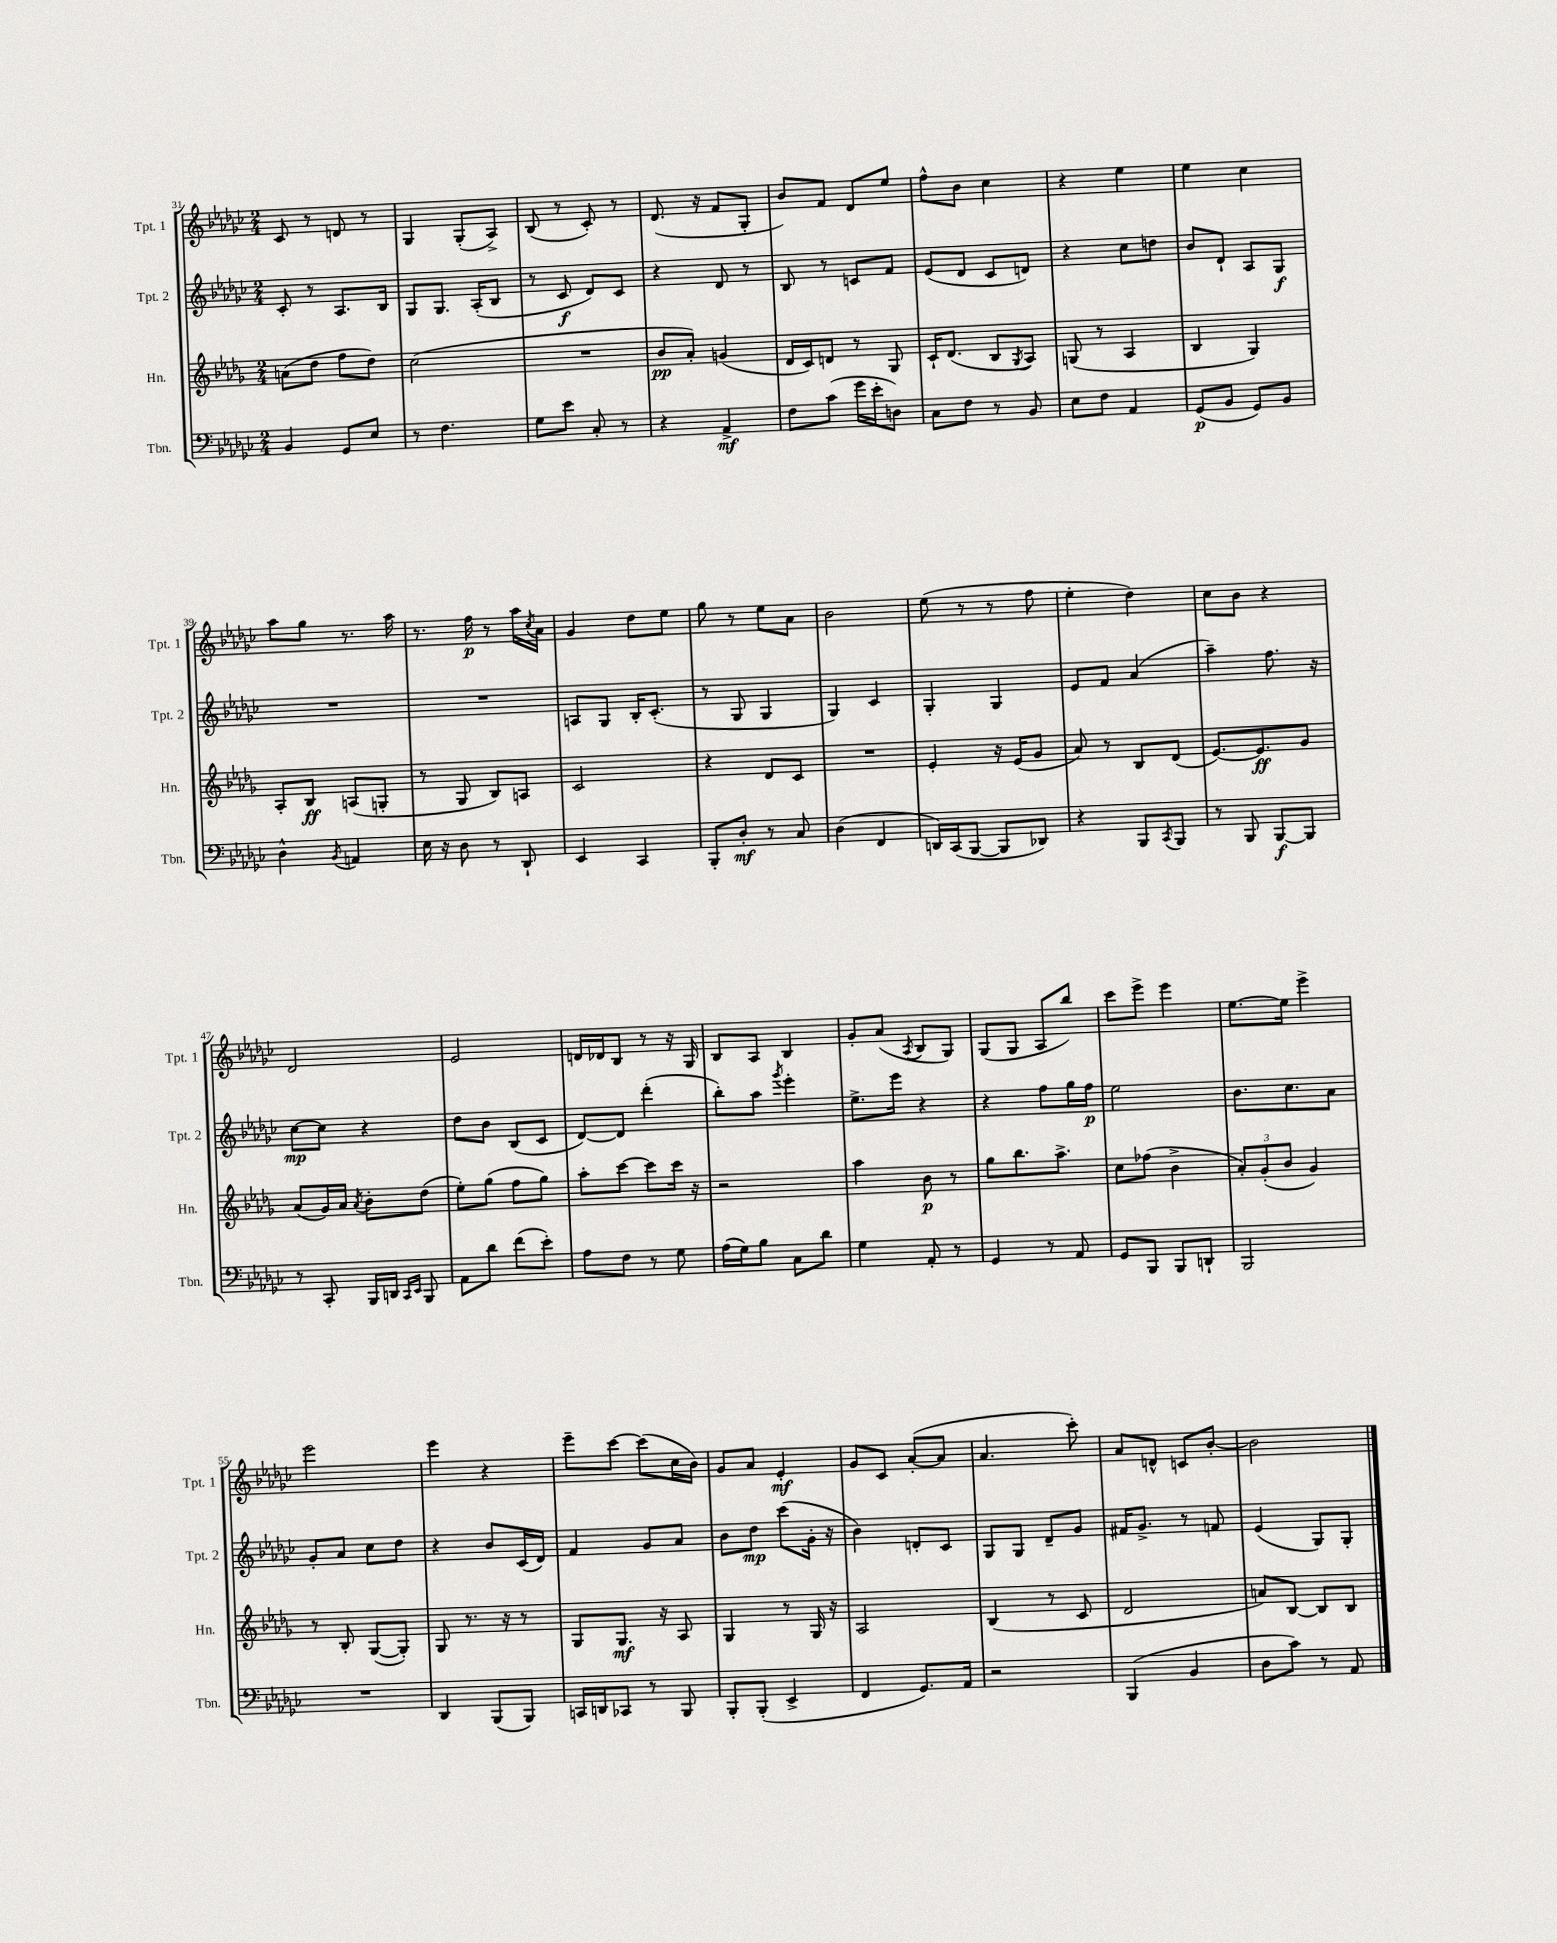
<<
\new StaffGroup <<
\new Staff = "s0" \with { instrumentName = "Tpt. 1" shortInstrumentName = "Tpt. 1" } {
    \clef treble \key ges \major \numericTimeSignature \time 2/4
    ces'8 r8 d'8 r8 |
    ges4 ges8-.( aes8->) |
    bes8( r8 ces'8-.) r8 |
    des'8.( r16 f'8 ges8-. |
    bes'8) f'8 des'8 ees''8 |
    f''8-^ bes'8 ces''4 |
    r4 ees''4 |
    ees''4 ces''4 |
    aes''8 ges''8 r8. aes''16 |
    r8. f''16\p r8 aes''16 \acciaccatura { ces''8 } aes'16 |
    ges'4 des''8 ees''8 |
    ges''8 r8 ees''8 aes'8 |
    bes'2 |
    ees''8( r8 r8 f''8 |
    ees''4-. des''4) |
    ces''8 bes'8 r4 |
    des'2 |
    ees'2 |
    d'16 des'16 bes8 r8 r16 ges16 |
    bes8 aes8 bes4 |
    ges'8-. aes'8( \acciaccatura { aes8 } bes8 ges8) |
    ges8( ges8 aes8 bes''8) |
    ces'''8 ees'''8-> ees'''4 |
    ees''8.~ ees''16 ees'''4-> |
    ees'''2 |
    ees'''4 r4 |
    ees'''8-- ces'''8~ ces'''8( ces''16 bes'16) |
    ges'8 aes'8 ees'4-.\mf |
    ges'8 ces'8 aes'8~-.( aes'8 |
    aes'4. ces'''8-.) |
    aes'8 d'8-^ c'8 bes'8~-. |
    bes'2 \bar "|." |
}
\new Staff = "s1" \with { instrumentName = "Tpt. 2" shortInstrumentName = "Tpt. 2" } {
    \clef treble \key ges \major \numericTimeSignature \time 2/4
    ces'8-. r8 aes8. bes16 |
    ges8 ges8. aes16-.( bes8 |
    r8 ces'8\f des'8) ces'8 |
    r4 des'8 r8 |
    bes8 r8 c'8 f'8 |
    ees'8( des'8 ces'8 d'8) |
    r4 ces''8 d''8 |
    bes'8 des'8-! aes8 ges8\f |
    R2 |
    R2 |
    a8 ges8 bes16-. ces'8.-.( |
    r8 ges8 ges4 |
    ges4) ces'4 |
    ges4-. ges4 |
    ees'8 f'8 aes'4( |
    aes''4--) f''8. r16 |
    ces''8~\mp ces''8 r4 |
    des''8 bes'8 bes8( ces'8 |
    des'8~) des'8 des'''4-.( |
    bes''8-.) aes''8 \acciaccatura { ges'''8 } ees'''4-. |
    ees''8.-> ees'''16 r4 |
    r4 f''8 ges''16 f''16\p |
    ees''2 |
    bes'8. ces''8. aes'8 |
    ges'8-. aes'8 ces''8 des''8 |
    r4 bes'8 ces'16( des'16) |
    f'4 ges'8 aes'8 |
    bes'8 des''8\mp ces'''8( ges'16-. r16 |
    bes'4) d'8-. ces'8 |
    ges8 ges8 des'8-- ges'8 |
    fis'16 ges'8.-> r8 f'8 |
    ees'4( ges8) ges8-. \bar "|." |
}
\new Staff = "s2" \with { instrumentName = "Hn." shortInstrumentName = "Hn." } {
    \clef treble \key des \major \numericTimeSignature \time 2/4
    a'8( des''8 f''8 des''8) |
    c''2( |
    R2 |
    bes'8\pp aes'8-.) g'4( |
    des'16 c'16) d'8 r8 ges8 |
    c'16-! des'8.( bes8 \acciaccatura { ges8 } aes8) |
    g8( r8 aes4 |
    bes4 ges4) |
    aes8-. bes8\ff a8( g8-. |
    r8 ges8 bes8) a8 |
    c'2 |
    r4 des'8 c'8 |
    R2 |
    ees'4-. r16 ees'16( ges'8 |
    aes'8) r8 bes8 des'8( |
    ees'8.~) ees'8.\ff ges'8 |
    aes'8( ges'16) aes'16 \acciaccatura { aes'8 } bes'8-. des''8( |
    ees''8-.) ges''8( f''8 ges''8) |
    aes''8-. c'''8~ c'''8 c'''16 r16 |
    r2 |
    aes''4 bes'8\p r8 |
    ges''8 bes''8. aes''8.-> |
    c''8 fes''8( bes'4-> |
    \tuplet 3/2 { aes'8-.) ges'8-.( bes'8 } ges'4) |
    r8 bes8-. ges8~( ges8-.) |
    ges8 r8. r16 r8 |
    ges8 ges8.\mf r16 aes8 |
    ges4 r8 ges16 r16 |
    aes2 |
    bes4( r8 c'8 |
    des'2 |
    a'8) bes8~ bes8 bes8 \bar "|." |
}
\new Staff = "s3" \with { instrumentName = "Tbn." shortInstrumentName = "Tbn." } {
    \clef bass \key ges \major \numericTimeSignature \time 2/4
    bes,4 ges,8 ees8 |
    r8 f4. |
    ges8 ees'8 ces8-. r8 |
    r4 aes,4->\mf |
    f8 ces'8( ges'16 ees'16-. d8) |
    ces8 f8 r8 bes,8 |
    ees8 f8 aes,4 |
    ges,8\p( bes,8 ges,8) bes,8 |
    des4-^ \acciaccatura { bes,8 } a,4 |
    ees16 r16 des8 r8 des,8-! |
    ees,4 ces,4 |
    bes,,8-. des8-.\mf r8 ces8 |
    des4( f,4 |
    d,16) ces,16( bes,,8~ bes,,8 des,8) |
    r4 bes,,8 \acciaccatura { ces,8 } bes,,8 |
    r8 bes,,8 bes,,8~\f bes,,8 |
    r8 ces,8-. bes,,16 d,16 \grace { ces,16 ees,16 } bes,,8 |
    aes,8 des'8 f'8( ees'8-.) |
    aes8 f8 r8 ges8 |
    aes16( ges16) bes8 ces8 des'8 |
    ges4 aes,8-. r8 |
    ges,4 r8 aes,8 |
    ges,8 bes,,8 bes,,8 d,8-! |
    bes,,2 |
    R2 |
    des,4 bes,,8( bes,,8) |
    c,16 d,16 ces,8 r8 bes,,8 |
    bes,,8-. bes,,8-.( ees,4-> |
    f,4 ges,8.) aes,16 |
    r2 |
    bes,,4( bes,4 |
    des8 ces'8) r8 aes,8 \bar "|." |
}
>>
>>
\layout { \context { \Score currentBarNumber = #31 } }
